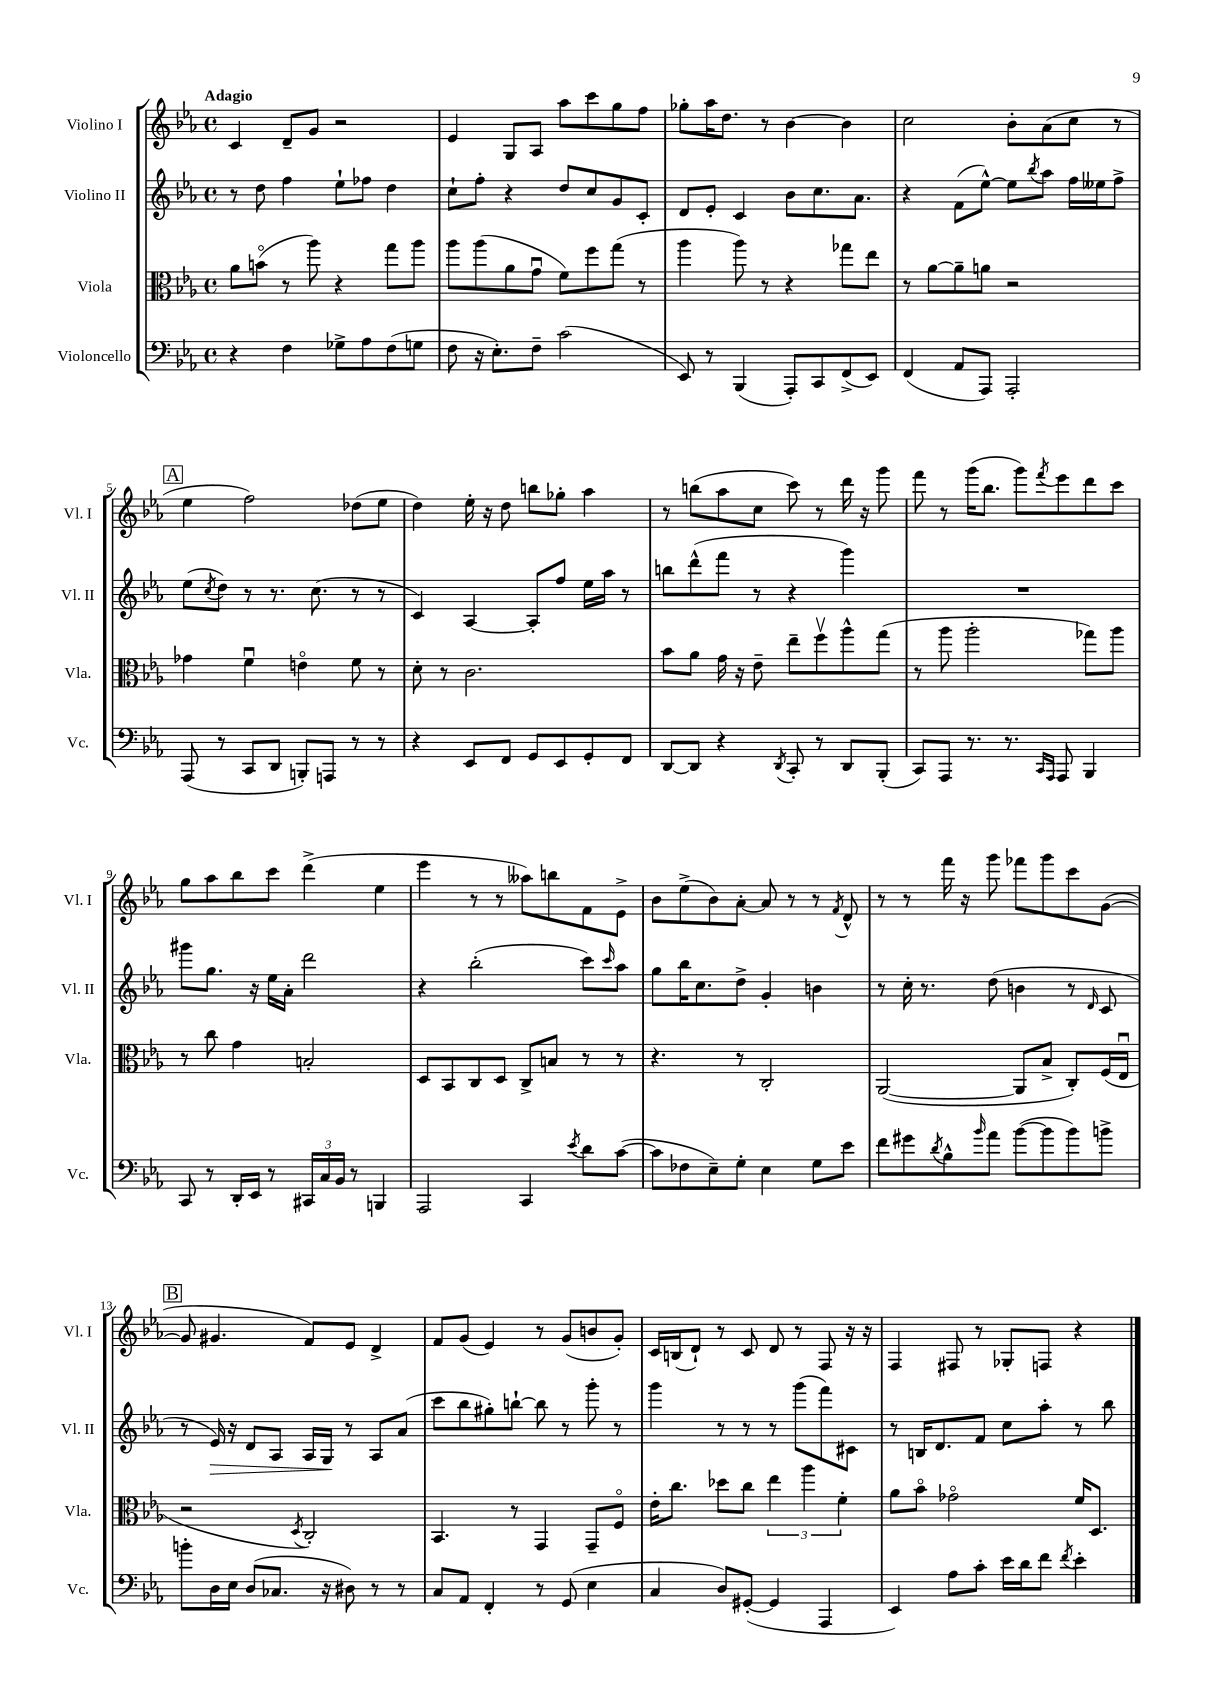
<<
\new StaffGroup <<
\new Staff = "s0" \with { instrumentName = "Violino I" shortInstrumentName = "Vl. I" } {
    \clef treble \key ees \major \defaultTimeSignature \time 4/4 \tempo "Adagio"
    c'4 d'8-- g'8 r2 |
    ees'4 g8 aes8 aes''8 c'''8 g''8 f''8 |
    ges''8-. aes''16 d''8. r8 bes'4~ bes'4 |
    c''2 bes'8-. aes'8( c''8 r8 |
    \mark \markup { \box "A" } ees''4 f''2) des''8( ees''8 |
    d''4) ees''16-. r16 d''8 b''8 ges''8-. aes''4 |
    r8 b''8( aes''8 c''8 c'''8) r8 d'''16 r16 g'''8 |
    f'''8 r8 g'''16( bes''8. g'''8) \acciaccatura { f'''8 } ees'''8 d'''8 c'''8 |
    g''8 aes''8 bes''8 c'''8 d'''4->( ees''4 |
    ees'''4 r8 r8 aeses''8) b''8 f'8 ees'8-> |
    bes'8 ees''8->( bes'8) aes'8~-. aes'8 r8 r8 \acciaccatura { f'8 } d'8-^ |
    r8 r8 f'''16 r16 g'''8 fes'''8 g'''8 c'''8 g'8~( |
    \mark \markup { \box "B" } g'8 gis'4. f'8) ees'8 d'4-> |
    f'8 g'8( ees'4) r8 g'8( b'8 g'8-.) |
    c'16 b16( d'8-!) r8 c'8 d'8 r8 f8 r16 r16 |
    f4 fis8 r8 ges8-. f8 r4 \bar "|." |
}
\new Staff = "s1" \with { instrumentName = "Violino II" shortInstrumentName = "Vl. II" } {
    \clef treble \key ees \major \defaultTimeSignature \time 4/4
    r8 d''8 f''4 ees''8-! fes''8 d''4 |
    c''8-! f''8-. r4 d''8 c''8 g'8 c'8-. |
    d'8 ees'8-. c'4 bes'8 c''8. aes'8. |
    r4 f'8( ees''8~-^) ees''8 \acciaccatura { bes''8 } aes''8 f''16 eeses''16 f''8-> |
    \mark \markup { \box "A" } ees''8( \acciaccatura { c''8 } d''8) r8 r8. c''8.( r8 r8 |
    c'4) aes4~ aes8-. f''8 ees''16 aes''16 r8 |
    b''8 d'''8-^( f'''8 r8 r4 g'''4) |
    R1 |
    gis'''8 g''8. r16 ees''16 aes'16-. d'''2 |
    r4 bes''2-.( c'''8) \grace { c'''16 } aes''8 |
    g''8 bes''16 c''8. d''8-> g'4-. b'4 |
    r8 c''16-. r8. d''8( b'4 r8 \grace { d'16 } c'8 |
    \mark \markup { \box "B" } r8 ees'16\>) r16 d'8 aes8 aes16 g16\! r8 aes8 aes'8( |
    c'''8 bes''8 gis''8-.) b''8~-! b''8 r8 g'''8-. r8 |
    g'''4 r8 r8 r8 g'''8( f'''8) cis'8 |
    r8 b16 d'8. f'8 c''8 aes''8-. r8 bes''8 \bar "|." |
}
\new Staff = "s2" \with { instrumentName = "Viola" shortInstrumentName = "Vla." } {
    \clef alto \key ees \major \defaultTimeSignature \time 4/4
    aes'8 b'8\flageolet( r8 aes''8) r4 g''8 aes''8 |
    aes''8 aes''8( aes'8 g'8\downbow f'8) f''8 g''8( r8 |
    aes''4 aes''8) r8 r4 ges''8 ees''8 |
    r8 aes'8~ aes'8-- a'8 r2 |
    \mark \markup { \box "A" } ges'4 f'4\downbow e'4\flageolet f'8 r8 |
    d'8-. r8 c'2. |
    bes'8 aes'8 g'16 r16 ees'8-- ees''8-- f''8\upbow aes''8-^ g''8( |
    r8 aes''8 aes''2-. ges''8) aes''8 |
    r8 c''8 g'4 b2-. |
    d8 bes,8 c8 d8 c8-> b8 r8 r8 |
    r4. r8 c2-. |
    aes,2~( aes,8 bes8-> c8-.) f16( ees16\downbow |
    \mark \markup { \box "B" } r2 \acciaccatura { d8 } c2-.) |
    bes,4. r8 g,4 g,8-- f8\flageolet |
    ees'16-. c''8. des''8 c''8 \tuplet 3/2 { ees''4 aes''4 f'4-. } |
    aes'8 bes'8\flageolet ges'2\flageolet f'16 d8. \bar "|." |
}
\new Staff = "s3" \with { instrumentName = "Violoncello" shortInstrumentName = "Vc." } {
    \clef bass \key ees \major \defaultTimeSignature \time 4/4
    r4 f4 ges8-> aes8 f8( g8 |
    f8 r16 ees8.-.) f8-- c'2( |
    ees,8) r8 bes,,4( aes,,8-.) c,8 f,8->( ees,8) |
    f,4( aes,8 aes,,8) aes,,2-. |
    \mark \markup { \box "A" } aes,,8( r8 c,8 d,8 b,,8-.) a,,8 r8 r8 |
    r4 ees,8 f,8 g,8 ees,8 g,8-. f,8 |
    d,8~ d,8 r4 \acciaccatura { d,8 } c,8-. r8 d,8 bes,,8-.( |
    c,8) aes,,8 r8. r8. \grace { c,16 aes,,16 } aes,,8 bes,,4 |
    c,8 r8 d,16-. ees,16 r8 \tuplet 3/2 { cis,16 c16 bes,16 } r8 b,,4 |
    aes,,2 c,4 \acciaccatura { ees'8 } d'8 c'8~( |
    c'8 fes8 ees8--) g8-. ees4 g8 ees'8 |
    f'8 gis'8 \acciaccatura { d'8 } bes8-^ \grace { bes'16 } aes'8 bes'8~( bes'8 bes'8) b'8-> |
    \mark \markup { \box "B" } b'8-. d16 ees16 d8( ces8. r16 dis8) r8 r8 |
    c8 aes,8 f,4-. r8 g,8( ees4 |
    c4 d8) gis,8~-.( gis,4 aes,,4 |
    ees,4) aes8 c'8-. ees'16 d'16 f'8 \acciaccatura { f'8 } ees'4-. \bar "|." |
}
>>
>>
